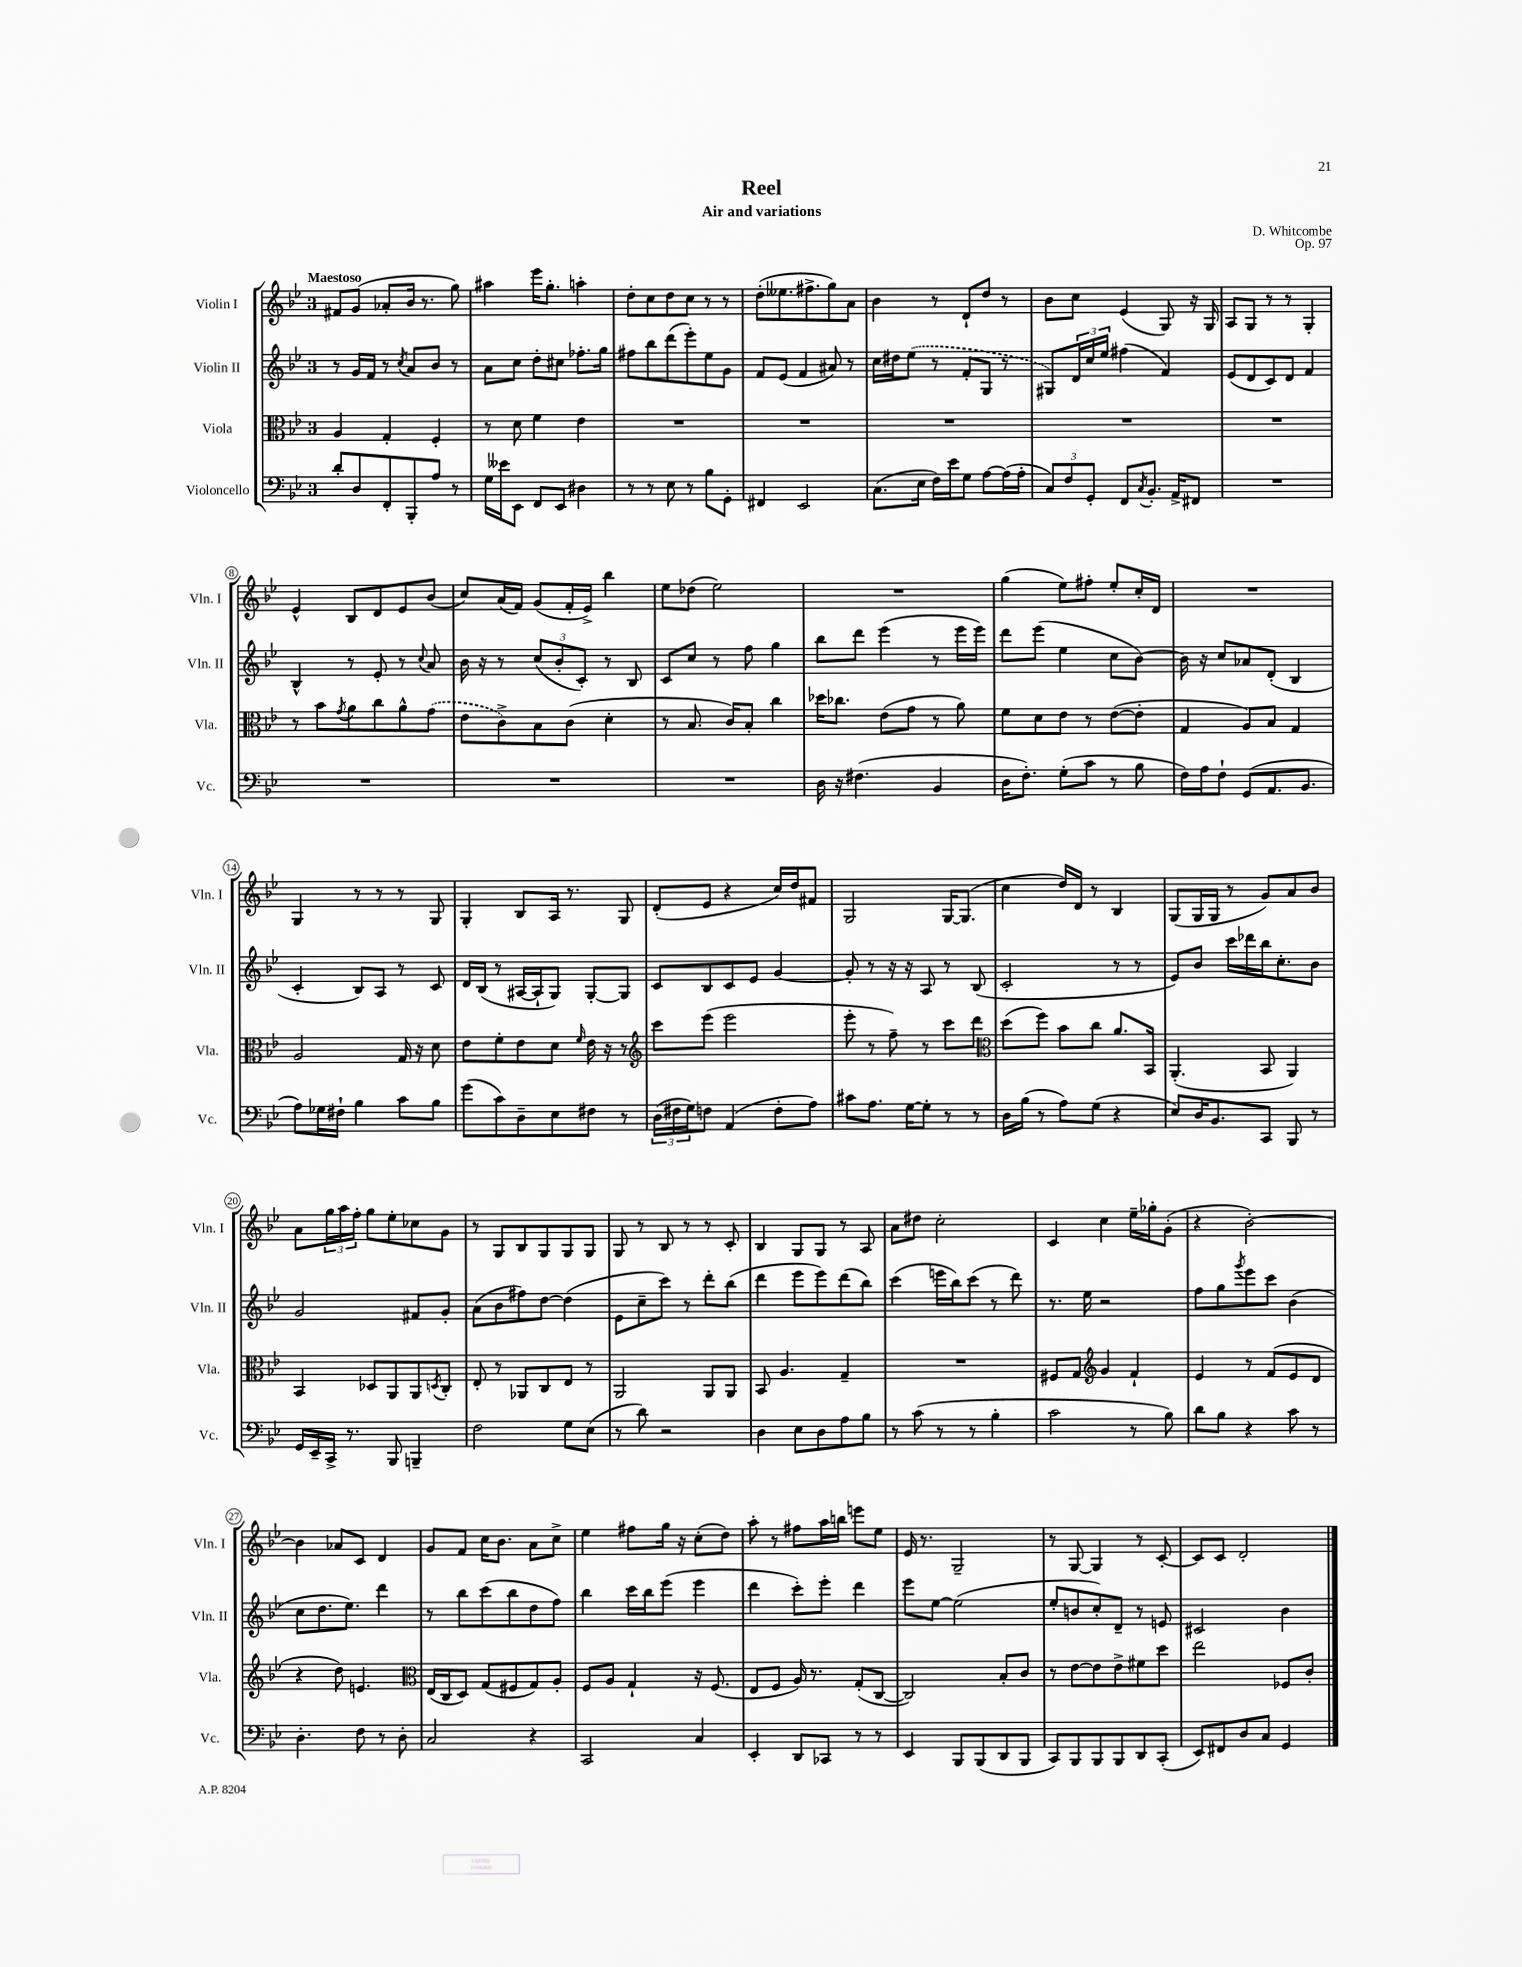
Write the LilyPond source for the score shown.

\header { title = "Reel" composer = "D. Whitcombe" subtitle = "Air and variations" opus = "Op. 97" }
<<
\new StaffGroup <<
\new Staff = "s0" \with { instrumentName = "Violin I" shortInstrumentName = "Vln. I" } {
    \clef treble \key bes \major \once \override Staff.TimeSignature.style = #'single-digit \time 3/4 \tempo "Maestoso"
    fis'8 g'8( aes'8-. bes'16 r8. g''8) |
    ais''4 ees'''16 g''8.-. a''4-. |
    d''8-. c''8 d''8 c''8 r8 r8 |
    d''8-.( eeses''8. fis''8.-> g''8) a'8 |
    bes'4 r8 d'8-! d''8 r8 |
    bes'8 c''8 ees'4( g8) r16 g16 |
    a8 g8 r8 r8 g4-. |
    ees'4-^ bes8 d'8 ees'8 bes'8( |
    c''8) a'16( f'16) g'8( f'16-. ees'16->) bes''4 |
    ees''8 des''8( ees''2) |
    R2. |
    g''4( ees''8) fis''8-. ees''8-. c''16-. d'16 |
    R2. |
    g4 r8 r8 r8 g8 |
    g4-. bes8 a16 r8. g8 |
    d'8-.( ees'8 r4 c''16) d''16 fis'8 |
    g2 g16~ g8.( |
    c''4 d''16) d'16 r8 bes4 |
    g8( g16 g16 r8 g'8) a'8 bes'8 |
    a'8 \tuplet 3/2 { g''16 a''16 f''16-. } g''8 ees''8-. ces''8 g'8 |
    r8 g8 bes8 g8 g8 g8 |
    g8 r8 bes8 r8 r8 c'8-. |
    bes4 g8 g8 r8 a8 |
    a'8 dis''8 c''2-. |
    c'4 c''4 ees''16-- ges''16-. g'8-.( |
    r4 bes'2~-.) |
    bes'4 aes'8 c'8 d'4 |
    g'8 f'8 c''16 bes'8. a'8 c''8-> |
    ees''4 fis''8 g''16 r16 c''8-.( d''8) |
    a''8-. r8 fis''8 a''16 b''16 e'''8 ees''8 |
    ees'16 r8. g2-- |
    r8 g8~ g4 r8 c'8~-. |
    c'8 c'8 d'2-. \bar "|." |
}
\new Staff = "s1" \with { instrumentName = "Violin II" shortInstrumentName = "Vln. II" } {
    \clef treble \key bes \major \once \override Staff.TimeSignature.style = #'single-digit \time 3/4
    r8 g'16 f'16 r8 \acciaccatura { c''8 } a'8 bes'8 r8 |
    a'8 c''8 d''8-. cis''8 fes''8.-. g''16 |
    fis''8 bes''8 d'''8( ees'''8-.) ees''8 g'8 |
    f'8 ees'8( f'4 ais'8) r8 |
    c''16 dis''16 \once \slurDashed ees''8( r8 f'8-. g8 r8 |
    gis8) \tuplet 3/2 { d'16 c''16 ees''16 } fis''4( f'4) |
    ees'8( d'8 c'8) d'8 f'4 |
    bes4-^ r8 ees'8-. r8 \appoggiatura { c''8 } a'8 |
    bes'16 r16 r8 \tuplet 3/2 { c''8( bes'8-. c'8-.) } r8 bes8 |
    c'8 c''8 r8 f''8 g''4 |
    bes''8 d'''8 ees'''4( r8 ees'''16 ees'''16) |
    d'''8 ees'''8( ees''4 c''8 bes'8~) |
    bes'16 r16 c''8 aes'8 d'8-.( bes4 |
    c'4-. bes8) a8 r8 c'8 |
    d'16 bes16( r8 ais16~ ais16-! g8) g8~-. g8 |
    c'8 bes8 c'8 ees'8 g'4~ |
    g'8-. r8 r16 r16 a8 r8 bes8( |
    c'2-. r8 r8 |
    ees'8) bes'8 c'''16 des'''16 bes''16 c''8.-. bes'8 |
    g'2 fis'8 g'8-. |
    a'8( bes'8 fis''8) d''8~ d''4( |
    ees'8 c''8-- c'''8) r8 d'''8-. bes''8( |
    d'''4 ees'''8 ees'''8) d'''8( bes''8) |
    c'''4( e'''16 bes''16) c'''8( r8 d'''8) |
    r8. ees''16 r2 |
    f''8 g''8 \acciaccatura { g'''8 } ees'''8 c'''8 bes'4( |
    c''8 d''8. ees''8.) d'''4 |
    r8 bes''8 c'''8( bes''8 d''8 f''8) |
    bes''4 c'''16 bes''16 ees'''8( ees'''4 |
    d'''4 c'''8-.) ees'''8-. d'''4 |
    ees'''8 ees''8~ ees''2( |
    ees''8-. b'8 c''8-.) d'8-- r8 e'8 |
    cis'2 bes'4 \bar "|." |
}
\new Staff = "s2" \with { instrumentName = "Viola" shortInstrumentName = "Vla." } {
    \clef alto \key bes \major \once \override Staff.TimeSignature.style = #'single-digit \time 3/4
    a4 g4-. f4-. |
    r8 d'8 f'4 ees'4 |
    R2. |
    R2. |
    R2. |
    R2. |
    R2. |
    r8 bes'8 \acciaccatura { g'8 } a'8 c''8 a'8-^ \once \slurDashed g'8( |
    ees'8 c'8->) bes8 c'8( d'4-. |
    r8 bes8. c'16) bes8-. c''4 |
    des''16 ces''8. ees'8( g'8 r8 a'8) |
    f'8 d'8 ees'8 r8 ees'8~( ees'8-. |
    g4 a8) bes8 g4 |
    a2 g16 r16 d'8 |
    ees'8 f'8-. ees'8 d'8 \grace { f'16 } ees'16 r16 r8 |
    \clef treble c'''8 ees'''8( ees'''2 |
    ees'''8-. r8 f''8--) r8 c'''8 d'''8 |
    \clef alto d''8( f''8) bes'8 c''8 a'8. bes,16 |
    a,4.-.( bes,8 a,4) |
    bes,4 des8 a,8 a,8 \acciaccatura { d8 } c8-. |
    ees8-. r8 aes,8 c8 ees8 r8 |
    a,2 a,8 a,8 |
    bes,8 a4. g4-- |
    R2. |
    fis8 g8 \clef treble g'4 f'4-! |
    ees'4 r8 f'8( ees'8 d'8 |
    r4 d''8) e'4. |
    \clef alto ees16( c16 d8) g8( fis8 g8) a8-. |
    f8 a8 g4-! r16 f8.( |
    ees8 f8 a16) r8. g8-.( c8~ |
    c2) bes8-. c'8 |
    r8 ees'8~ ees'8 ees'8-> fis'8 d''8 |
    ees''2 fes8 c'8-. \bar "|." |
}
\new Staff = "s3" \with { instrumentName = "Violoncello" shortInstrumentName = "Vc." } {
    \clef bass \key bes \major \once \override Staff.TimeSignature.style = #'single-digit \time 3/4
    d'8-. d8 f,8-. bes,,8-. a8 r8 |
    g16 eeses'16 ees,8 f,8 ees,8 dis4 |
    r8 r8 ees8 r8 bes8 g,8-. |
    fis,4 ees,2 |
    c8.( ees16 f16) ees'16 g8 a8~ a16( a16-. |
    \tuplet 3/2 { c8) f8 g,8-. } f,8 \acciaccatura { c8 } bes,8.-. a,16-> fis,8 |
    R2. |
    R2. |
    R2. |
    R2. |
    d16 r16 fis4.( bes,4 |
    d16 f8.-.) g8-.( c'8 r8 bes8 |
    f16) a16 f8-! g,8( a,8. bes,8. |
    a8) ges16 fis16-! bes4 c'8 bes8 |
    g'8( c'8) d8-- ees8 fis8 r8 |
    \tuplet 3/2 { d16( fis16 g16) } f8 a,4( f8-. a8) |
    cis'8 a8. g16~ g8-. r8 r8 |
    d16 bes16( r8 a8) g8( r4 |
    ees8) d16 bes,8. c,8 bes,,8 r8 |
    g,16 ees,16-- c,16-> r8. bes,,8 b,,4-- |
    f2 g8 ees8( |
    r8 d'8) r2 |
    d4 ees8 d8 a8 bes8 |
    r8 c'8( r8 r8 bes4-. |
    c'2 r8 bes8) |
    d'8 bes8 r4 c'8 r8 |
    d4.-. f8 r8 d8-. |
    c2 r4 |
    c,2 c4 |
    ees,4-. d,8 ces,8 r8 r8 |
    ees,4 bes,,8 bes,,8( d,8 bes,,8 |
    c,8) bes,,8 bes,,8 bes,,8 d,8 c,8-.( |
    ees,8) fis,8 d8 c8 g,4 \bar "|." |
}
>>
>>
\layout { \context { \Score \override BarNumber.stencil = #(make-stencil-circler 0.1 0.3 ly:text-interface::print) } }
